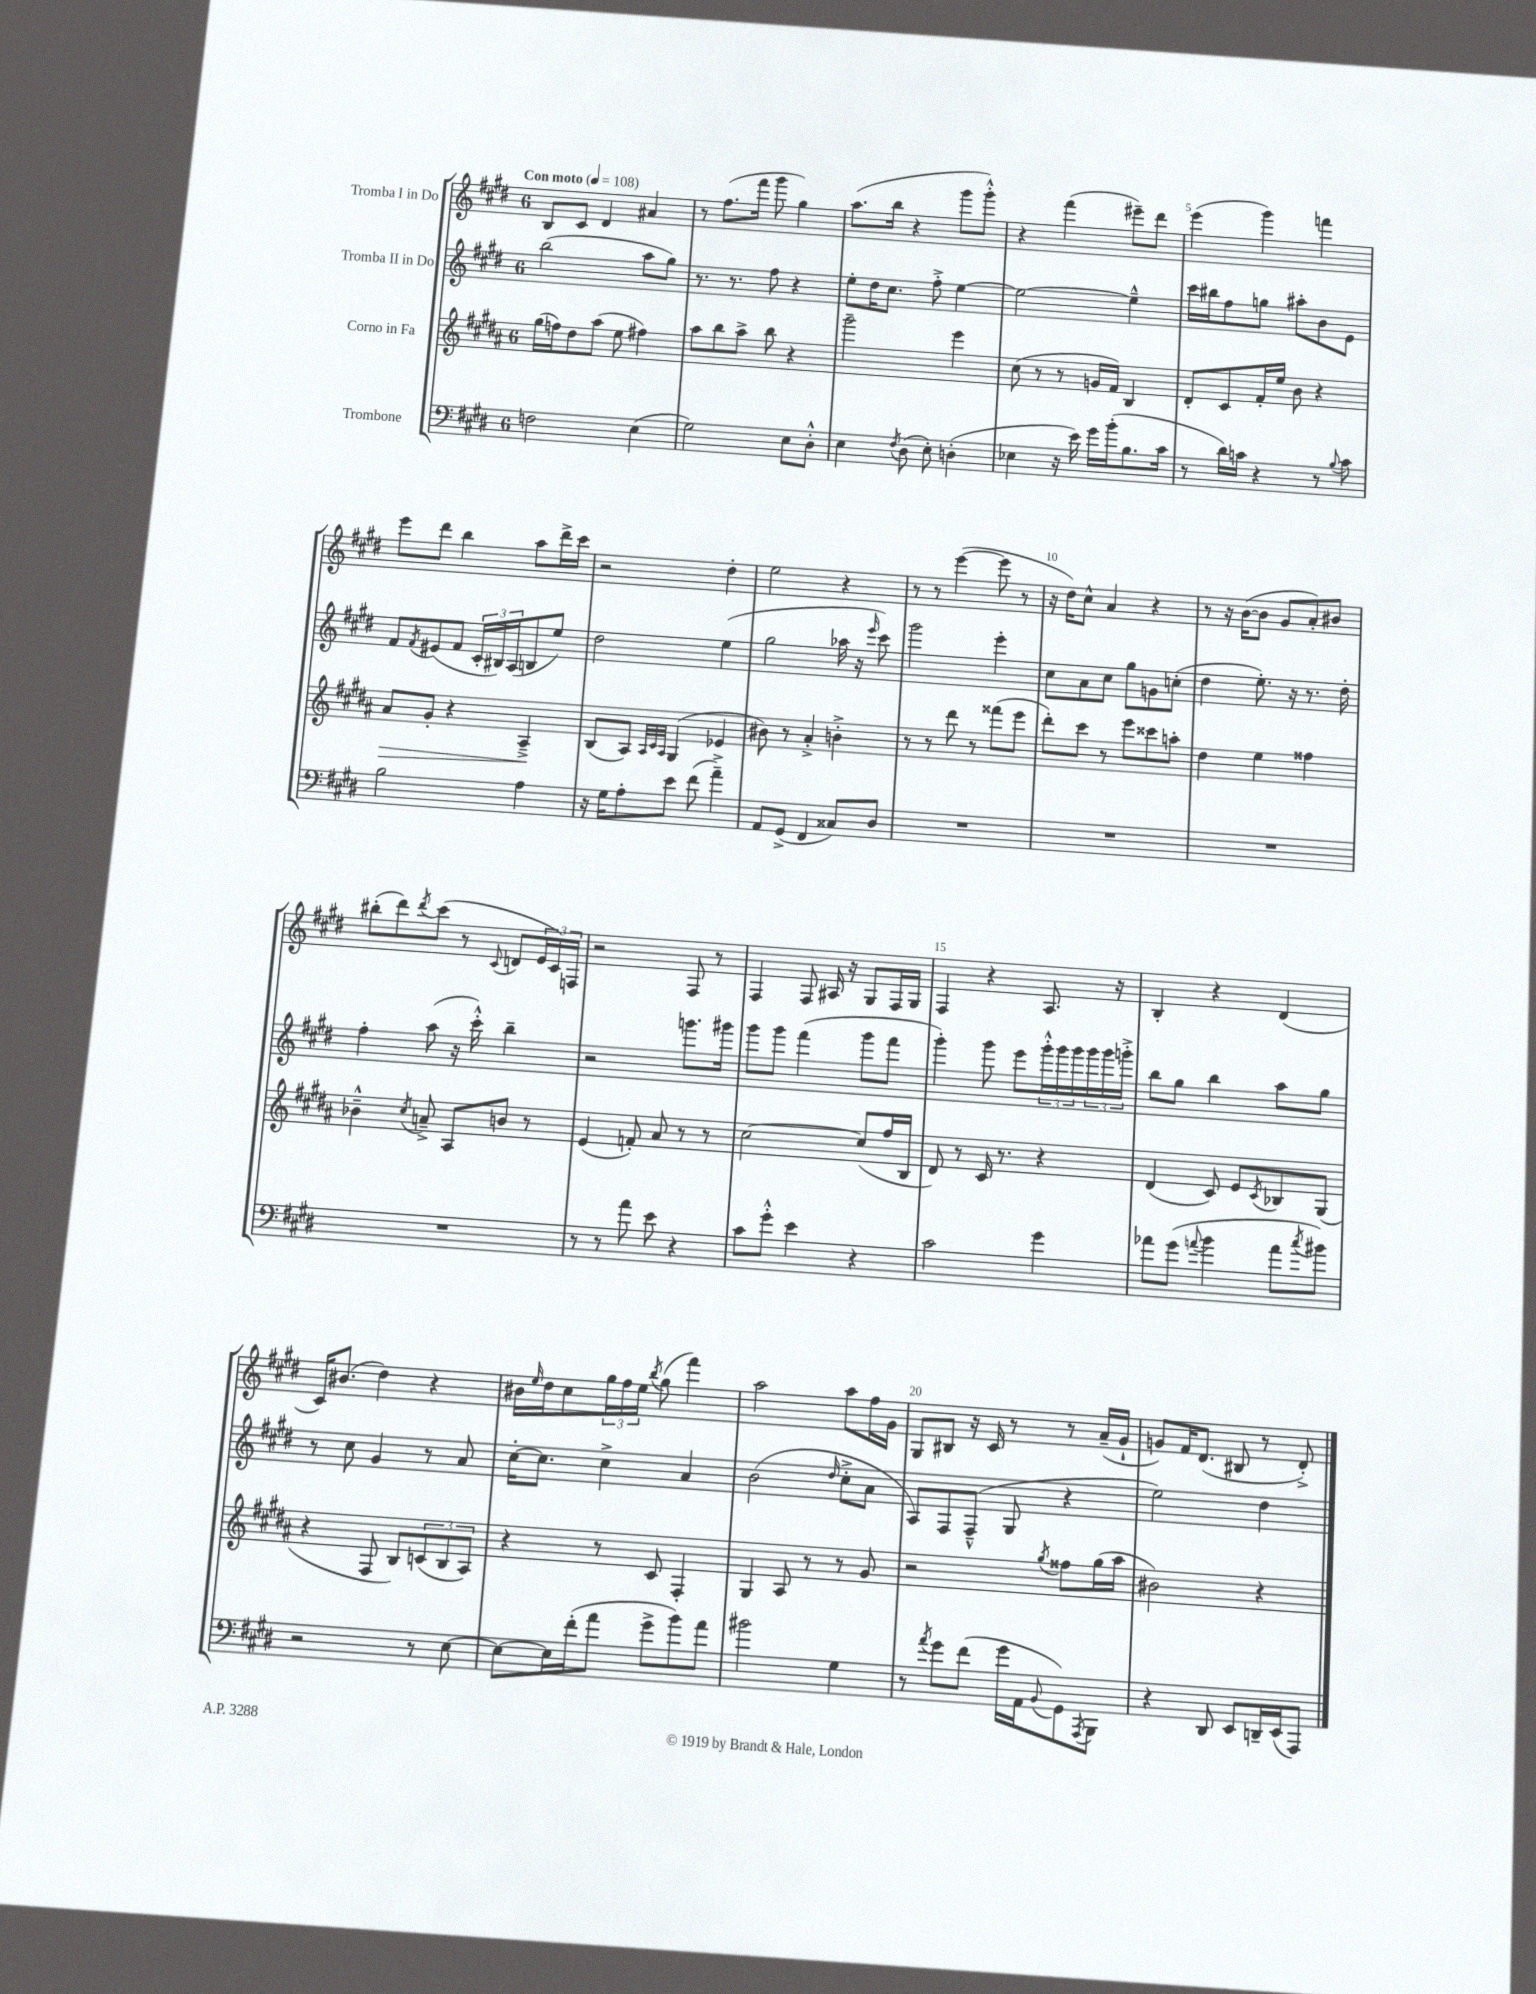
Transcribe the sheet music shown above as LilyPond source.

<<
\new StaffGroup <<
\new Staff = "s0" \with { instrumentName = "Tromba I in Do" } {
    \clef treble \key e \major \once \override Staff.TimeSignature.style = #'single-digit \time 6/8 \tempo "Con moto" 4 = 108
    b8 cis'8 dis'4 ais'4 |
    r8 fis''8.( fis'''16 gis'''8 gis''4) |
    a''8.( b''16 r4 gis'''8 gis'''8-.-^) |
    r4 fis'''4( eis'''8--) dis'''8 |
    e'''4( gis'''4) f'''4 |
    e'''8 dis'''8 b''4 a''8 dis'''16-> cis'''16 |
    r2 dis''4-. |
    e''2 r4 |
    r8 r8 e'''4~( e'''8 r8 |
    r16 dis''16) cis''8-^ a'4 r4 |
    r8 r16 b'16~( b'8 gis'8 a'8-.) bis'8 |
    bis''8-.( dis'''8) \acciaccatura { dis'''8 } cis'''8( r8 \appoggiatura { cis'8 } d'8 \tuplet 3/2 { e'16 cis'16) f16 } |
    r2 fis8 r8 |
    fis4 fis8 ais16 r16 gis8 fis16 gis16 |
    fis4 r4 a8. r16 |
    b4-. r4 dis'4( |
    cis'16) bis'8.( dis''4) r4 |
    bis'16 \grace { e''16 } dis''16 cis''8 \tuplet 3/2 { gis''16 fis''16 e''16 } \acciaccatura { b''8 } gis''8( fis'''4) |
    a''2 a''8 fis''16 gis'16 |
    gis8 bis8 r16 cis'16 r8 r8 a'16--( gis'16-! |
    g'8) fis'16 dis'8.( bis8 r8 dis'8-.->) \bar "|." |
}
\new Staff = "s1" \with { instrumentName = "Tromba II in Do" } {
    \clef treble \key e \major \once \override Staff.TimeSignature.style = #'single-digit \time 6/8
    b''2( a''8 gis''8) |
    r8. r8. fis''8 r4 |
    e''8-. dis''16 cis''8. fis''8-.-> e''4~ |
    e''2~ e''4---^ |
    cis'''16 bis''16 fis''8 g''8 ais''8-. b'8 e'8 |
    fis'8 \acciaccatura { fis'8 } eis'8( fis'8 \tuplet 3/2 { cis'16-. bis16) a16( } b8 e''8) |
    dis''2 e''4( |
    gis''2 aes''16 r16 \grace { e'''16 } cis'''8) |
    gis'''2 e'''4-. |
    cis''8 a'8 cis''8 gis''8 g'8 c''8-.( |
    dis''4 e''8.-.) r16 r8. dis''16-. |
    fis''4-. a''8( r16 cis'''16-.-^) b''4-- |
    r2 g'''8. gis'''16 |
    gis'''8 gis'''8 fis'''4( gis'''8 fis'''8 |
    gis'''4-.) gis'''8 e'''8 \tuplet 3/2 { gis'''16-.-^ gis'''16 gis'''16 } \tuplet 3/2 { gis'''16 gis'''16 g'''16-.-> } |
    b''8 gis''8 b''4 a''8 gis''8 |
    r8 cis''8 gis'4 r8 a'8 |
    cis''16~-. cis''8. cis''4-> a'4 |
    b'2( \grace { dis''16 } cis''8-.-> a'8 |
    a8) fis8 fis8---^( gis8 r4 |
    e''2) dis''4 \bar "|." |
}
\new Staff = "s2" \with { instrumentName = "Corno in Fa" } {
    \clef treble \key b \major \once \override Staff.TimeSignature.style = #'single-digit \time 6/8
    gis''16( f''16) dis''8 ais''8( e''8 fis''4) |
    ais''8 b''8 ais''8-> b''8 r4 |
    gis'''2-- e'''4 |
    cis''8( r8 r8 g'16 fis'16) b4 |
    dis'8-. cis'8 fis'16-. e''16 b'8 r4 |
    ais'8\> gis'8-. r4 ais4--->\! |
    b8( ais8) \grace { ais32 cis'32 ais32 } gis4( ees'4 |
    bis'8) r8 ais'4-.-> b'4-.-> |
    r8 r8 dis'''8 r8 fisis'''8( e'''8 |
    dis'''8-.) cis'''8 r8 e'''8 cisis'''8 a''8-. |
    dis''4 e''4 fisis''4 |
    bes'4---^ \acciaccatura { cis''8 } a'8---> ais8 b'8 r8 |
    e'4( f'8-.) ais'8 r8 r8 |
    cis''2~ cis''8( fis''16 b16 |
    dis'8) r8 cis'16 r8. r4 |
    dis'4( cis'8) e'8 \acciaccatura { cis'8 } bes8 gis8( |
    r4 fis8 b8) \tuplet 3/2 { c'8( b8 ais8) } |
    r4 r8 cis'8 fis4-. |
    gis4 ais8 r8 r8 gis'8 |
    r2 \acciaccatura { gis''8 } fisis''8 gis''16( ais''16 |
    bis'2) r4 \bar "|." |
}
\new Staff = "s3" \with { instrumentName = "Trombone" } {
    \clef bass \key e \major \once \override Staff.TimeSignature.style = #'single-digit \time 6/8
    f2 e4( |
    gis2) e8 dis8-.-^ |
    e4 \acciaccatura { fis8 } dis8( e8-.) d4-.( |
    ees4 r16 e'16) gis'16 b'16-.( b8. cis'16 |
    r8 dis'16) c'16 r4 r8 \appoggiatura { b8 } c'8 |
    b2 a4 |
    r16 gis16 a8-. e'8 fis'8( a'4--->) |
    a,8 gis,8->( fis,4 cisis8) dis8 |
    R2. |
    R2. |
    R2. |
    R2. |
    r8 r8 a'8 e'8 r4 |
    cis'8 gis'8-.-^ e'4 r4 |
    cis'2 gis'4 |
    aes'8 gis'8( \appoggiatura { a'8 } b'4 a'8 \acciaccatura { cis''8 } bis'8) |
    r2 r8 e8~ |
    e8~ e16 fis'16-.( a'8 gis'8-> b'8) a'8 |
    bis'2 gis4 |
    r8 \acciaccatura { a'8 } gis'8 fis'8( gis'16 a,16 \appoggiatura { b,8 } gis,8) \acciaccatura { a,,8 } b,,8 |
    r4 dis,8 e,8 d,16-- e,16( a,,8) \bar "|." |
}
>>
>>
\layout { \context { \Score \override BarNumber.break-visibility = ##(#f #t #t) barNumberVisibility = #(every-nth-bar-number-visible 5) } }
